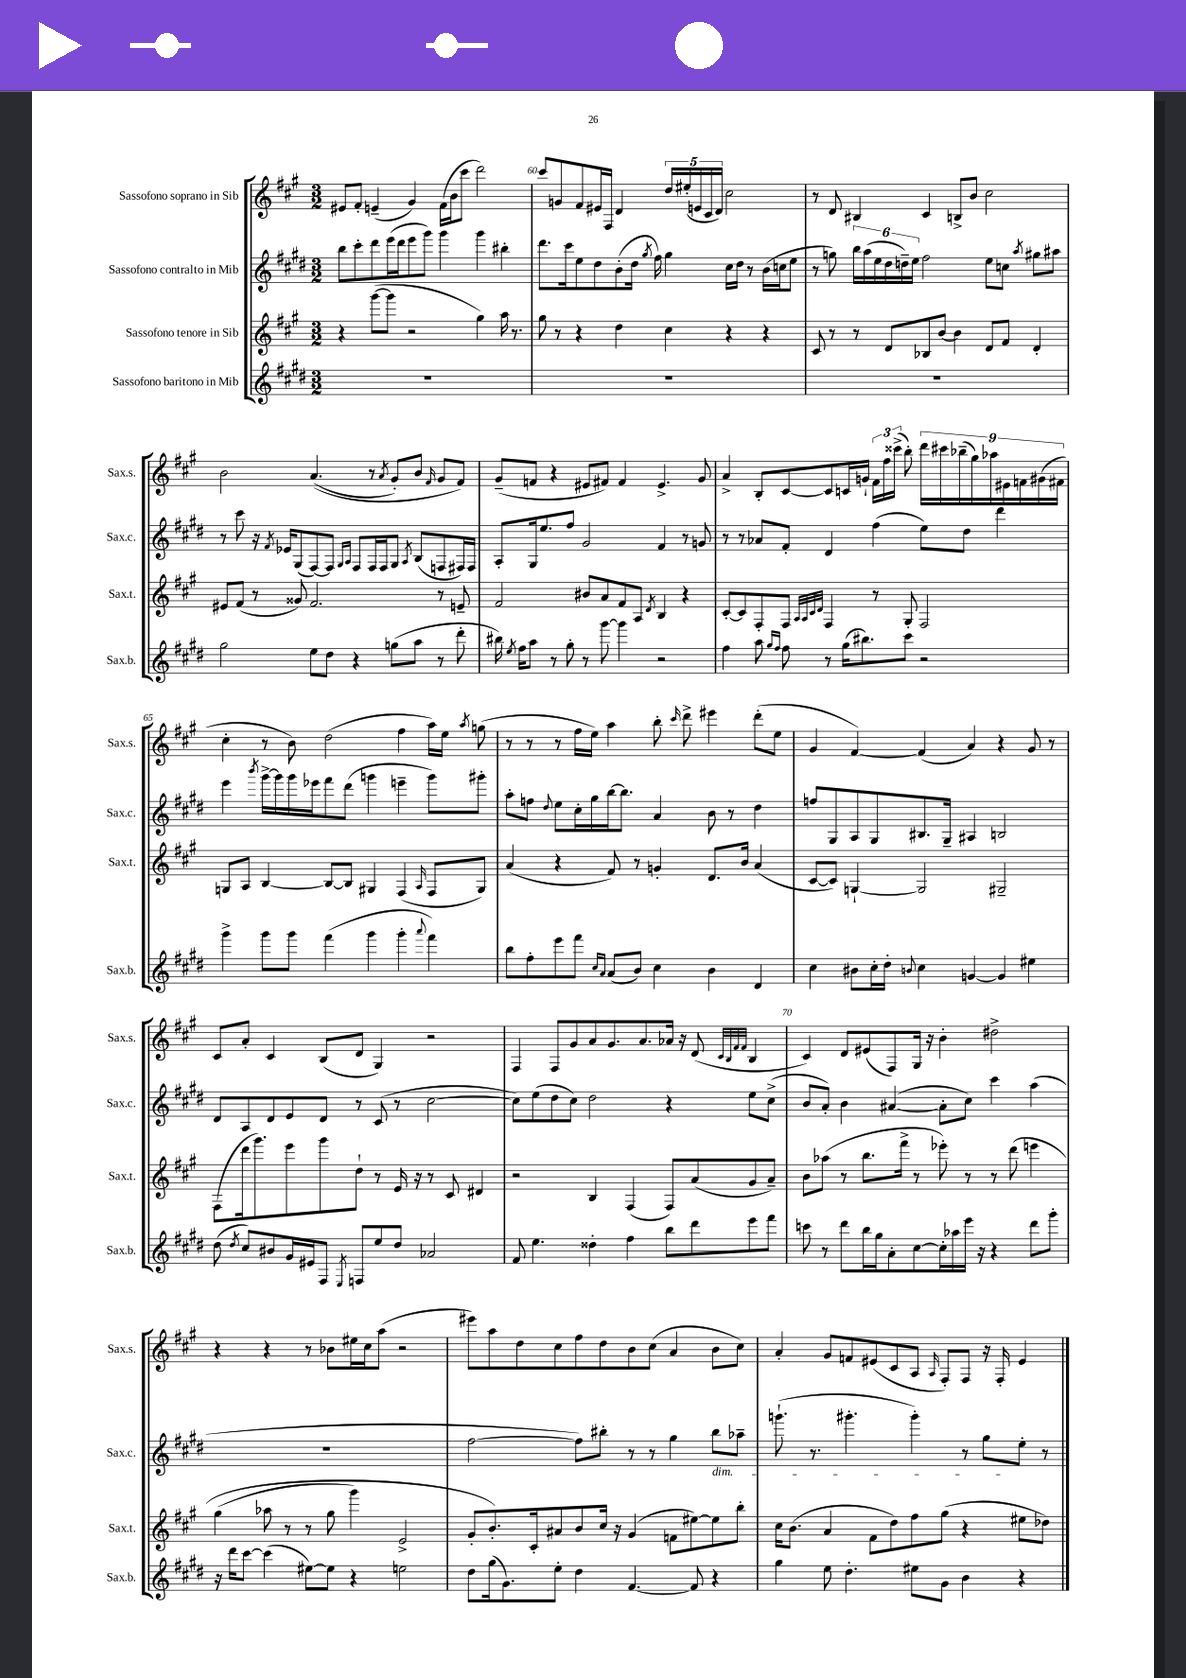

**kern	**kern	**kern	**kern
*staff4	*staff3	*staff2	*staff1
*clefG2	*clefG2	*clefG2	*clefG2
*k[f#c#g#d#]	*k[f#c#g#]	*k[f#c#g#d#]	*k[f#c#g#]
*M3/2	*M3/2	*M3/2	*M3/2
1.r	4r	8bb	8e#
.	.	8ccc#'	8f#'
.	([8ggg#	8ddd#	(4e~
.	8ggg#]	(16eee	.
.	.	16ddd#	.
.	2r	8eee	4g#)
.	.	8ggg#)	.
.	.	4ggg#	(16f#
.	.	.	16b
.	.	.	8ccc#
.	4gg#)	4ggg#	2ddd)
.	16aa	4bb#'	.
.	8.r	.	.
=	=	=	=
1.r	8gg#	8.ddd#	8ccc#
.	8r	.	8g
.	.	16ccc#	.
.	4r	8ee	8f#
.	.	8dd#	16e#
.	.	.	16F#
.	4dd	(8b'	4d
.	.	16dd#	.
.	.	8qgg#	.
.	.	16ff#)	.
.	4cc#	4gg#	20dd
.	.	.	(20ee#'
.	.	.	20e
.	.	.	20c#
.	.	.	20d)
.	4r	16cc#	2cc#
.	.	16dd#	.
.	.	8r	.
.	4r	(16b	.
.	.	16cc	.
.	.	8ee	.
=	=	=	=
1.r	8c#	8r	8r
.	8r	8gg)	8d
.	8r	24bb	4B#
.	.	(24aa	.
.	.	24ee	.
.	8d	24dd#	.
.	.	24dd~)	.
.	.	24ee	.
.	8B-	2ff#	4c#
.	[8b	.	.
.	4b]	.	8B^
.	.	.	8b
.	8d	8ee	2cc#
.	8f#	8cc	.
.	.	8qaa	.
.	4d'	8gg#	.
.	.	8aa#	.
=	=	=	=
2gg#	8e#	8r	2b
.	(8f#	8ccc#	.
.	8r	16r	.
.	.	8qf#	.
.	.	16e-	.
.	8g##)	(8G#	.
8ee	2.f#	[8F#)	&((4.a
8dd#	.	8F#]	.
.	.	16qqG#	.
.	.	16qqA	.
4r	.	8F#	.
.	.	16F#	8r
.	.	16F#	.
.	.	.	8qa
(8gg	.	8G#	8g#')
.	.	8qA	.
8aa	.	(8B	8b
.	.	.	16qqf#
8r	8r	8F	8g#
8ddd#'	8e~	16F#)	8f#&)
.	.	16F#	.
=	=	=	=
16bb#)	2f#	8A'	(8g#~
8qee	.	.	.
16ff#	.	.	.
8aa	.	16G#	8f
.	.	8.ee	.
8r	.	.	4r
8gg#'	.	8ff#	.
8r	8b#	2g#	8e#
[8ggg#	8a	.	8f#)
4ggg#]	8f#	.	4f#
.	8A	.	.
.	8qd	.	.
2r	4B	4f#	4.e#^
.	4r	8r	.
.	.	8g	8g#
=	=	=	=
4ff#	[8c#'	8r	4a^
.	8c#]	8r	.
8aa	8F#'	8a-	8B'
16qqgg#	.	.	.
16qqff#	.	.	.
8ff#	8F#	8f#'	[8c#
.	32qqA	.	.
.	32qqA	.	.
.	32qqc#	.	.
.	32qqd	.	.
8r	4F#	4d#	8c#]
(16gg#	.	.	16c
8.bb#)	.	.	16g`
.	8r	(4ff#	24f#
.	.	.	24ff#
.	.	.	(24ccc##^
8ccc#	8G#'	.	8bb')
2r	2F#	8ee)	18ddd
.	.	.	18ccc#
.	.	.	(18bb-~
.	.	8dd#	.
.	.	.	18gg#)
.	.	.	18aa-
.	.	4ddd#	.
.	.	.	18e#
.	.	.	18f
.	.	.	(18g#
.	.	.	18f#
=	=	=	=
4ggg#^	8G	4eee	4cc#'
.	8A	.	.
.	.	8qbbb	.
8ggg#	[4B	[16ggg#^	8r
.	.	16ggg#]	.
8ggg#	.	16ggg#	8b)
.	.	16eee-	.
(4fff#	8B_	8fff#	(2dd
.	8B]	(8ddd#	.
4ggg#	4G#	4ggg	.
4ggg#'	(4F#	4eee~	4ff#
8qqaaa	16qqA	.	.
4fff#)	8F#	8ggg)	16aa)
.	.	.	16ee
.	.	.	8qaa
.	8G#)	8ggg#'	(8gg
=	=	=	=
8bb	(4a	8aa'	8r
8ff#'	.	8ff	8r
.	.	8qqdd#	.
8eee	4r	8ee	8r
8fff#	.	16cc#'	16ff#
.	.	16gg#	16ee)
16qqcc#	.	.	.
16qqa	.	.	.
(8a	8f#)	[16bb	4aa
.	.	8.bb]	.
8b)	8r	.	.
4cc#	4g'	4a	8bb'
.	.	.	16qqccc#
.	.	.	8ddd^
4b	8.d	8b	4eee#
.	.	8r	.
.	16b	.	.
4d#	(4a	4dd#	(8ddd'
.	.	.	8ee
=	=	=	=
4cc#	[8c#	8ff	4g#
.	8c#])	8G#	.
8b#	[4G`	8A	[4f#)
16cc#'	.	8G#	.
16dd#'	.	.	.
8qqb	.	.	.
4cc#	2G]	8.B#	(4f#]
.	.	16G#~	.
[4g	.	4A#	4a)
4g]	2G#~	2B	4r
4ee#	.	.	8g#
.	.	.	8r
=	=	=	=
(8dd#	(8F#	8d#	8c#
8qdd#	.	.	.
8cc#)	16ddd	8A	8a'
.	8.ggg#)	.	.
8b#	.	8d#	4c#
16g#	8eee	8e	.
16e#	.	.	.
8F#	8ggg#	8d#	(8B
8qE	.	.	.
8F	8dd`	8r	8d
8ee	8r	(8c#	4G#)
8dd#	16e	8r	.
.	16r	.	.
2a-	8r	[2cc#	2r
.	8c#	.	.
.	4d#	.	.
=	=	=	=
8f#	2r	8cc#])	4F#
4.ee	.	(8ee	.
.	.	8dd#	8F#
.	.	8cc#)	8g#
4dd##'	4B	2dd#	8a
.	.	.	8.g#
4ff#	(4F#	.	.
.	.	.	8.a
8bb	8F#)	4r	16a-
.	.	.	16r
8ddd#	(8a	.	(8d
.	.	.	32qqc#
.	.	.	32qqB
.	.	.	32qqf#
.	.	.	32qqf#
8eee	8g#	8ee	4B
8fff#	8a~)	(8cc#^	.
=	=	=	=
8ccc	8b	8b	4c#)
8r	(8aa-	8a')	.
8ddd#	8r	4b	8d
16bb	8.bb	.	(8e#
16gg#	.	.	.
8a'	.	([4a#	8F#)
.	16fff#^	.	.
[8cc#	8r	.	16G#
.	.	.	16r
16cc#']	8eee-')	8a#']	4b'
16aa-	.	.	.
16eee	8r	8cc#)	.
16r	.	.	.
4r	8r	4ccc#	2dd#^
.	&(8ddd	.	.
8ddd#	4eee	(4aa	.
8ggg#'	.	.	.
=	=	=	=
16r	(4gg#	1.r	4r
16ddd#	.	.	.
[8ccc#	.	.	.
(4ccc#]	8aa-	.	4r
.	8r	.	.
[8ee#)	8r	.	8r
8ee#]	8gg#	.	8b-
4r	4ggg#)	.	16ee#
.	.	.	16cc#
.	.	.	(8aa
2ee	2e^	.	2r
=	=	=	=
8dd#	8g#'	[2ff#	8eee#)
(16gg#	8.b'&)	.	8aa
8.g#)	.	.	.
.	.	.	8dd
.	16c#'	.	.
8ee'	8a#	.	8cc#
4dd#	8b	8ff#])	8ff#
.	16cc#	8bb#'	8dd
.	16r	.	.
[4.f#	(4g#	8r	8b
.	.	8r	(8cc#
.	8f	4gg#	4a
8f#]	[8ee#)	.	.
4r	8ee#]	8bb#	8b
.	8bb'	8aa-~	8cc#)
=	=	=	=
4gg#	16cc#	(8.ggg`	4a'
.	(8.b	.	.
.	.	8.r	.
8ee	4a	.	8g#
4.dd#'	.	4.ggg#'	8f
.	8f#	.	(8e#
.	8dd)	.	8c#
8ee#	8ff#	4ggg#')	8A
.	.	.	16qqA
8g#	(8gg#	.	8F#')
4b	4r	8r	8F#
.	.	8gg#	16r
.	.	.	16F#'
4r	8ee#	8ee'	4e#
.	8dd-)	8r	.
==	==	==	==
*-	*-	*-	*-
